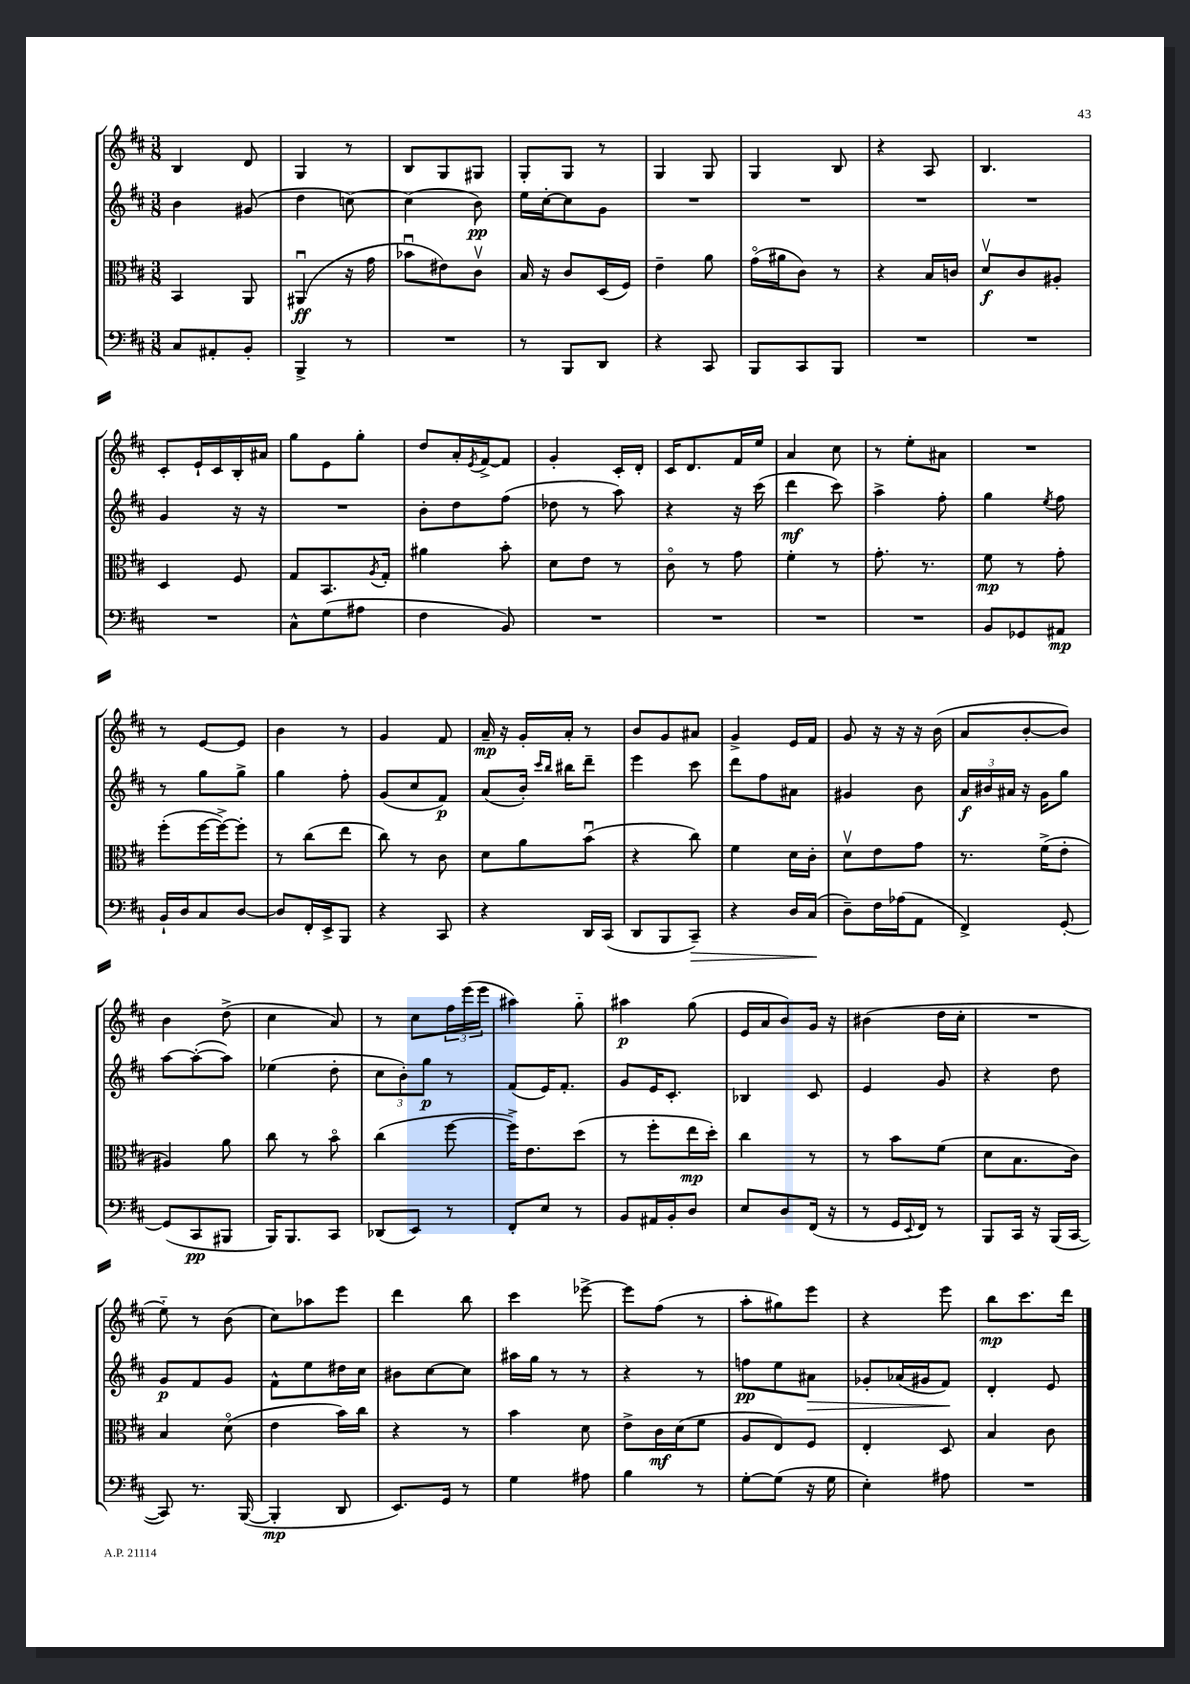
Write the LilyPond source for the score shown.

<<
\new StaffGroup <<
\new Staff = "s0" {
    \clef treble \key d \major \numericTimeSignature \time 3/8
    b4 d'8 |
    g4 r8 |
    b8 g8 gis8 |
    g8-. g8 r8 |
    g4 g8 |
    g4 b8 |
    r4 a8 |
    b4. |
    cis'8-. e'16-! cis'16 b16-. ais'16 |
    g''8 e'8 g''8-. |
    d''8 a'16-. \acciaccatura { e'8 } fis'16~-> fis'8 |
    g'4-. cis'16-. d'16-. |
    cis'16 d'8. fis'16 e''16 |
    a'4 cis''8 |
    r8 e''8-. ais'8 |
    R4. |
    r8 e'8~ e'8 |
    b'4 r8 |
    g'4 fis'8 |
    a'16--\mp r16 g'16-. a'16-. r8 |
    b'8 g'8 ais'8 |
    g'4-> e'16 fis'16 |
    g'8 r16 r16 r16 b'16( |
    a'8 b'8~-. b'8) |
    b'4 d''8->( |
    cis''4 a'8) |
    r8 cis''8 \tuplet 3/2 { fis''16 e'''16( e'''16 } |
    ais''4) g''8-_ |
    ais''4\p g''8( |
    e'16 a'16 b'8) g'16 r16 |
    bis'4( d''16 cis''16-. |
    R4. |
    e''8-_) r8 b'8( |
    cis''8) aes''8 e'''8 |
    d'''4 b''8 |
    cis'''4 ees'''8~-> |
    ees'''8 fis''8( r8 |
    a''8-. gis''8) e'''8 |
    r4 e'''8 |
    b''8\mp cis'''8. d'''16 \bar "|." |
}
\new Staff = "s1" {
    \clef treble \key d \major \numericTimeSignature \time 3/8
    b'4 gis'8( |
    d''4 c''8~) |
    c''4( b'8\pp) |
    e''16 cis''16~-. cis''8 g'8 |
    R4. |
    R4. |
    R4. |
    R4. |
    g'4 r16 r16 |
    R4. |
    b'8-. d''8 fis''8( |
    des''8 r8 a''8) |
    r4 r16 cis'''16( |
    d'''4\mf cis'''8) |
    a''4-> fis''8-. |
    g''4 \acciaccatura { e''8 } fis''8 |
    r8 g''8 g''8-> |
    g''4 fis''8-. |
    g'8( cis''8 fis'8\p) |
    a'8( b'16-.) \grace { cis'''16 b''16 } bis''16 d'''8-- |
    e'''4 cis'''8 |
    d'''8 fis''8 ais'8 |
    gis'4 b'8 |
    \tuplet 3/2 { a'16\f bis'16 ais'16 } r16 g'16 g''8 |
    a''8~ a''8~-.( a''8) |
    ees''4( d''8-. |
    \tuplet 3/2 { cis''8 b'8-.) g''8\p } r8 |
    fis'8( e'16) fis'8.-. |
    g'8 e'16 cis'8.-. |
    bes4 cis'8 |
    e'4 g'8 |
    r4 d''8 |
    g'8\p fis'8 g'8 |
    fis'8-^ e''8 dis''16 cis''16 |
    bis'8 cis''8~ cis''8 |
    ais''16 g''16 r8 r8 |
    r4 r8 |
    f''8\pp e''8 ais'8\> |
    ges'8-. aes'16( gis'16 fis'8\!) |
    d'4-. e'8 \bar "|." |
}
\new Staff = "s2" {
    \clef alto \key d \major \numericTimeSignature \time 3/8
    b,4 a,8 |
    ais,4\downbow\ff( r16 g'16 |
    bes'8\downbow eis'8) cis'8\upbow |
    b16 r16 cis'8 d16( fis16) |
    e'4-- a'8 |
    g'16\flageolet( ais'16 cis'8) r8 |
    r4 b16 c'16 |
    d'8\upbow\f cis'8 ais8-. |
    d4 fis8 |
    g8 b,8. \acciaccatura { a8 } g16-. |
    ais'4 b'8-. |
    d'8 e'8 r8 |
    cis'8\flageolet r8 g'8 |
    fis'4-. r8 |
    g'8.-. r8. |
    fis'8\mp r8 g'8-. |
    fis''8-.( fis''16~ fis''16~->) fis''8-. |
    r8 cis''8( e''8 |
    cis''8) r8 cis'8 |
    d'8 a'8 b'8\downbow( |
    r4 cis''8) |
    fis'4 d'16 cis'16-. |
    d'8\upbow e'8 g'8 |
    r8. fis'16->( e'8-. |
    ais4) a'8 |
    cis''8 r8 b'8\flageolet |
    cis''4( fis''8~ |
    fis''16->) e'8. d''8( |
    r8 fis''8-. e''16\mp d''16-.) |
    cis''4 r8 |
    r8 b'8 fis'8( |
    d'8 b8. cis'16) |
    b4 d'8\flageolet( |
    e'4 b'16) cis''16 |
    r4 r8 |
    b'4 d'8 |
    e'8-> cis'16\mf d'16( fis'8 |
    a8 e8) fis8 |
    e4-. d8 |
    b4 cis'8 \bar "|." |
}
\new Staff = "s3" {
    \clef bass \key d \major \numericTimeSignature \time 3/8
    cis8 ais,8-. b,8-. |
    b,,4-> r8 |
    R4. |
    r8 b,,8 d,8 |
    r4 cis,8 |
    b,,8 cis,8 b,,8 |
    R4. |
    R4. |
    R4. |
    cis8-^ g8( ais8 |
    fis4 b,8) |
    R4. |
    R4. |
    R4. |
    R4. |
    b,8 ges,8 ais,8\mp |
    b,16-! d16 cis8 d8~ |
    d8 fis,16-. e,16-> b,,8 |
    r4 cis,8 |
    r4 d,16 cis,16( |
    d,8 b,,8 cis,8--\>) |
    r4 d16 cis16\!( |
    d8--) fis16 aes16( a,8 |
    fis,4->) g,8~-. |
    g,8( cis,8\pp bis,,8 |
    b,,16) b,,8. cis,8 |
    des,8( e,8) r8 |
    fis,8-. e8 r8 |
    b,8 ais,16 b,16-. d8 |
    e8 d8 fis,16( r16 |
    r8 g,16 \appoggiatura { e,8 } fis,16) r8 |
    b,,8 cis,16 r16 b,,16( cis,16~ |
    cis,8) r8. b,,16~( |
    b,,4-.\mp d,8 |
    e,8.) g,16 r8 |
    g4 ais8 |
    b4 r8 |
    g8~-. g8( r16 g16 |
    e4-.) ais8 |
    R4. \bar "|." |
}
>>
>>
\layout { \context { \Score \remove "Bar_number_engraver" } }
